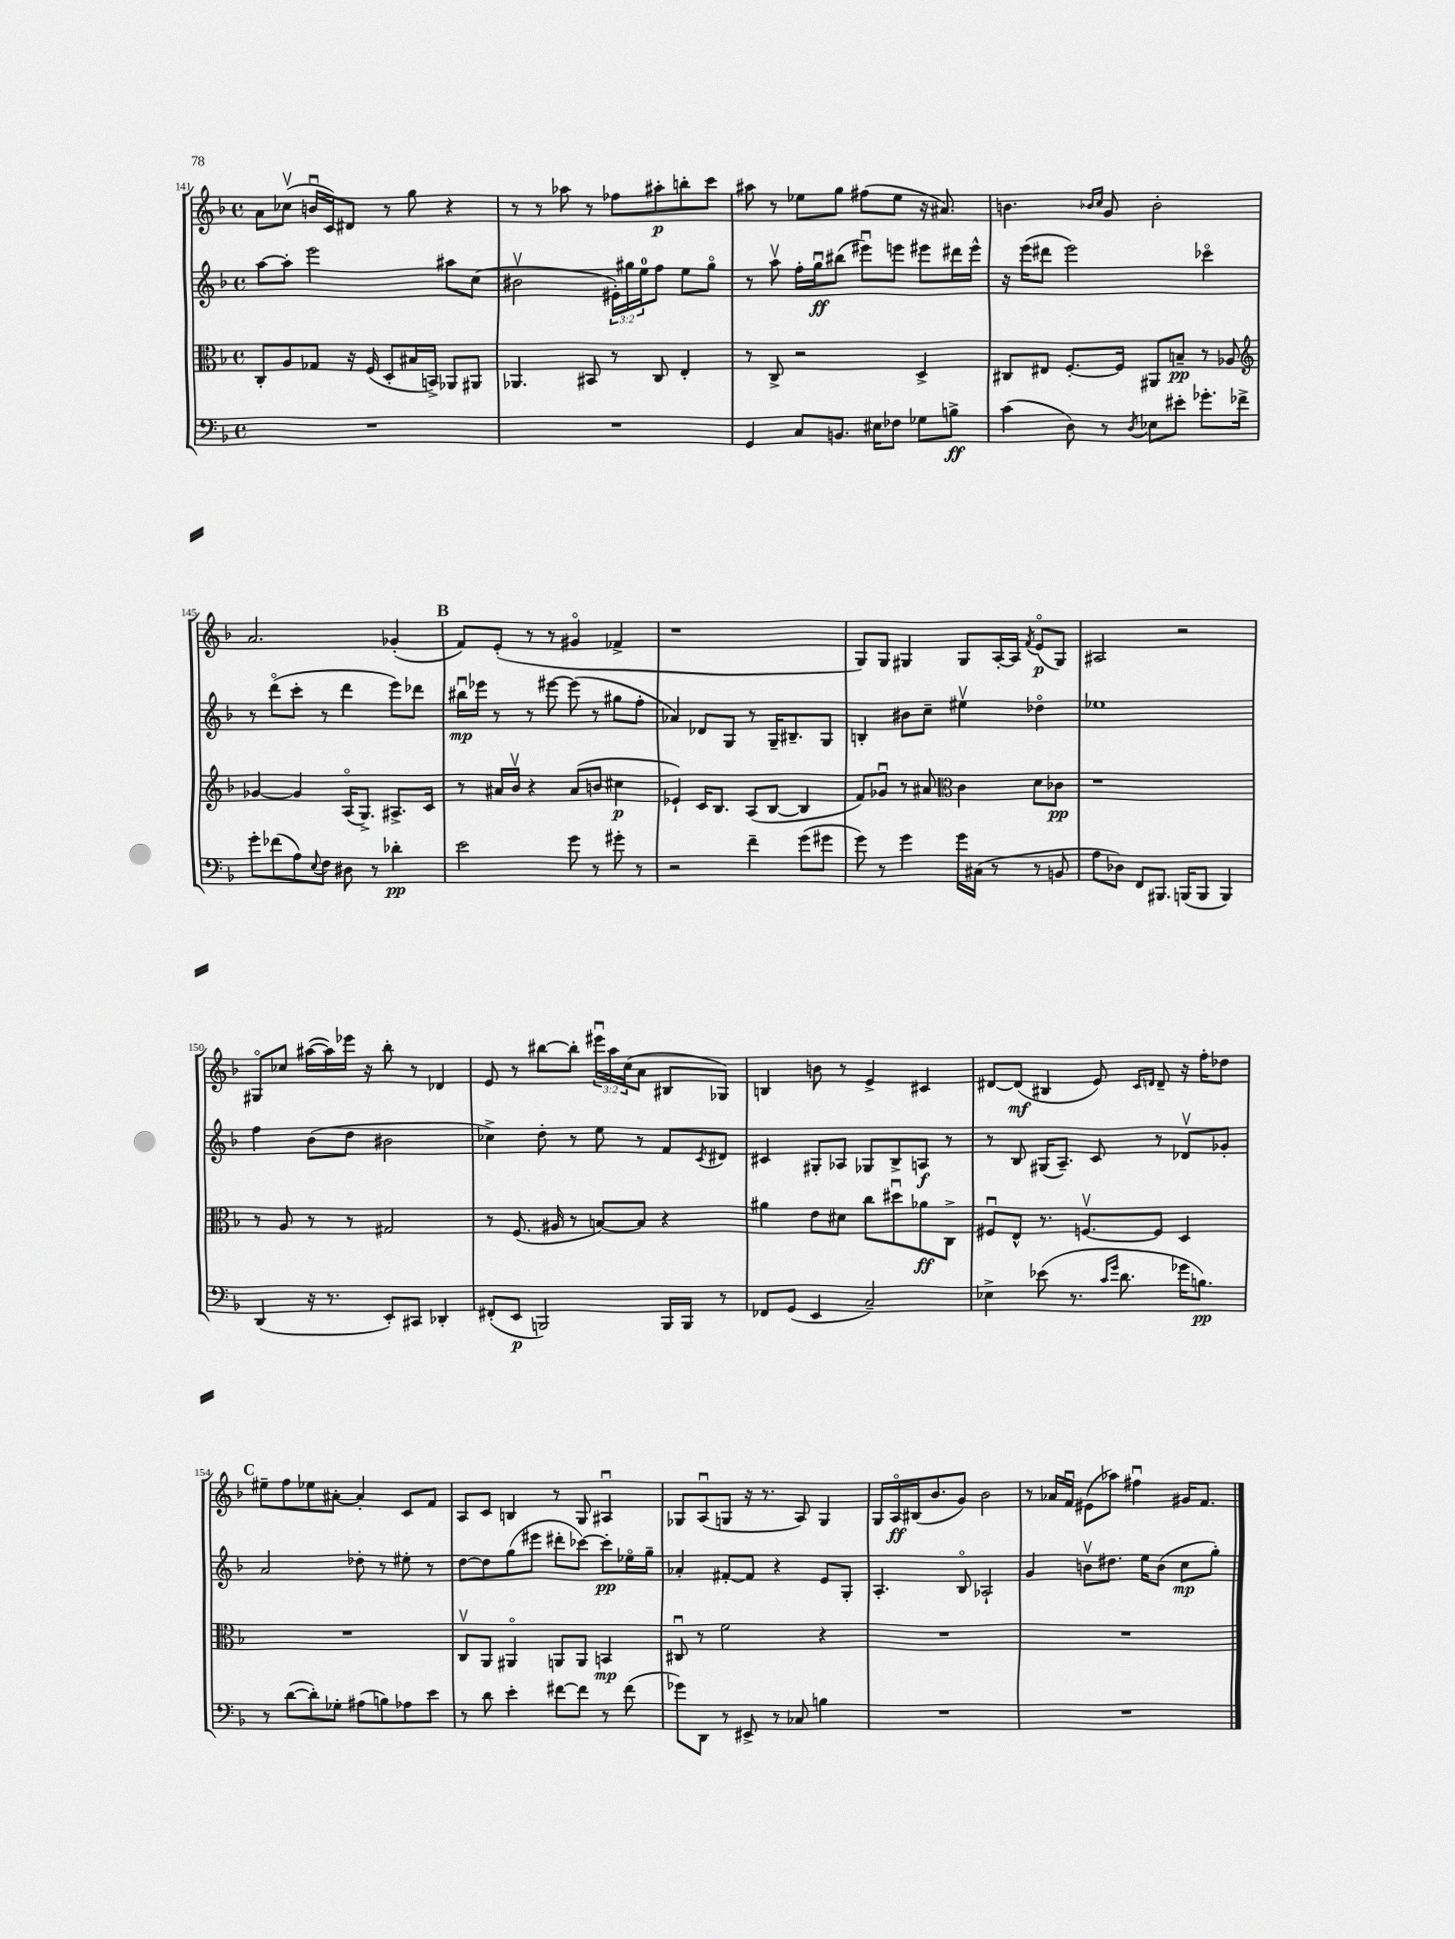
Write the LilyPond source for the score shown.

<<
\new StaffGroup <<
\new Staff = "s0" {
    \clef treble \key f \major \defaultTimeSignature \time 4/4 \override Staff.TupletNumber.text = #tuplet-number::calc-fraction-text
    a'8 ces''8\upbow( b'16\downbow c'16) dis'8 r8 g''8 r4 |
    r8 r8 aes''8 r8 fes''8 ais''8-.\p b''8-. c'''8 |
    ais''8 r8 ees''8 g''8 fis''8( ees''8 r16 ais'8.) |
    b'4. \grace { bes'16 c''16 } g'8 bes'2-. |
    a'2. ges'4-.( |
    \mark \markup { \bold "B" } f'8) e'8-.( r8 r8 gis'4\flageolet fes'4-> |
    r1 |
    g8) g8 gis4 gis8 a16~-. a16 \acciaccatura { f'8 } e'8\flageolet\p( gis8) |
    ais2 r2 |
    gis8\flageolet ces''8 ais''16~( ais''16) ees'''16 r16 bes''8-. r8 des'4 |
    e'8 r8 bis''8~ bis''8-. \tuplet 3/2 { eis'''16\downbow a''16 c''16( } a'8 bis8 ges8) |
    b4 b'8 r8 e'4-> cis'4 |
    dis'8~ dis'8\mf( bis4 e'8) \grace { c'16 d'16 } d'8-- r16 f''16-. des''8 |
    \mark \markup { \bold "C" } eis''8-- f''8 ees''8 ais'8~-. ais'4-. c'8 f'8 |
    a8 c'8 b4 r8 g8 ais4\downbow |
    ges8 a8\downbow( g8 r16 r8. a8) g4 |
    g16 a16\flageolet\ff bis16( bes'8. g'8) bes'2 |
    r8 aes'16 f'16\downbow eis'8( aes''8) fis''4\downbow gis'16 f'8. \bar "|." |
}
\new Staff = "s1" {
    \clef treble \key f \major \defaultTimeSignature \time 4/4 \override Staff.TupletNumber.text = #tuplet-number::calc-fraction-text
    a''8~ a''8-. e'''2 ais''8 c''8( |
    bis'2\upbow \tuplet 3/2 { eis'16-.) gis''16 e''16-0 } f''8 e''8 gis''8\flageolet |
    r8 a''8\upbow f''16-. g''16\downbow\ff bis''8( eis'''8\downbow) e'''8 eis'''8 dis'''16 eis'''16-^ |
    r16 e'''16( dis'''8 e'''2) ces'''4\flageolet |
    r8 d'''8\flageolet( c'''8-. r8 d'''4 e'''8) des'''8 |
    \mark \markup { \bold "B" } bis''16\downbow\mp ees'''16 r8 r8 eis'''8~ eis'''8( r8 gis''8 f''8-. |
    aes'4) des'8 g8 r8 g16-- bis8.-- g8 |
    b4-. bis'8 c''8-- eis''4\upbow des''4\flageolet |
    ees''1 |
    f''4 bes'8( d''8 bis'2 |
    ces''4->) d''8-. r8 e''8 r8 f'8 \acciaccatura { c'8 } dis'8 |
    cis'4 gis8-. aes8 ges8 bes8-> a8\f r8 |
    r8 bes8 gis16( a8.--) c'8 r8 des'8\upbow ges'8-. |
    \mark \markup { \bold "C" } a'2 des''8-. r8 eis''8-. r8 |
    d''8~ d''8 g''8( eis'''8 dis'''8-. ces'''8~) ces'''8-.\pp ees''16\flageolet g''16-- |
    aes'4-. fis'8~-. fis'8 r4 e'8 g8-. |
    a4.-. bes8\flageolet aes2-! |
    g'4 b'8\upbow dis''8. e''16 b'8( c''8\mp g''8-.) \bar "|." |
}
\new Staff = "s2" {
    \clef alto \key f \major \defaultTimeSignature \time 4/4
    c8-. a8 ges8 r16 f16( d8-. bis16 b,16->) aes,8 ais,8 |
    aes,4. bis,8 r8 c8 e4-. |
    r8 c8-> r2 d4-> |
    cis8 eis8 f8.~-. f16 ais,8 b8--\pp r8 aes8 |
    \clef treble ges'4~ ges'4 a16\flageolet( g8.->) ais8.-> c'16 |
    \mark \markup { \bold "B" } r8 ais'16 bes'16\upbow r4 ais'8( b'8 cis''4\p |
    ees'4-!) c'16 bes8. a8( bes8~ bes4 |
    f'8) ges'8\downbow r8 ais'8 \clef alto c'4 d'8 ces'8\pp |
    r1 |
    r8 a8 r8 r8 gis2 |
    r8 f8.( ais16 r8 b8~) b8 r4 |
    ais'4 e'8 dis'8 c''8 dis''8\downbow aes'8\ff c8-> |
    fis8\downbow e8-^ r8. f8.~\upbow f8 d4 |
    \mark \markup { \bold "C" } R1 |
    c8\upbow a,8 ais,4\flageolet a,8 a,8 b,4\mp |
    cis8\downbow r8 f'2 r4 |
    R1 |
    R1 \bar "|." |
}
\new Staff = "s3" {
    \clef bass \key f \major \defaultTimeSignature \time 4/4
    R1 |
    R1 |
    g,4 c8 b,8. eis16 fes8 ges8 b8->\ff |
    c'4( d8) r8 \acciaccatura { d8 } ees8 eis'8-. ges'8.-. fes'16-> |
    g'8-. fes'8( a8) \appoggiatura { e8 } f8 dis8 r8 des'4-.\pp |
    \mark \markup { \bold "B" } e'2 g'8 r8 gis'8-. r8 |
    r2 f'4-- g'8( gis'8 |
    g'8) r8 g'4 g'16 cis16( r8 r8 b,8 |
    a8 des8) f,8 bis,,8. b,,16( b,,8 b,,4) |
    d,4( r16 r8. e,8-.) cis,8 des,4-. |
    fis,8-.( e,8\p b,,2) b,,16 b,,16 r8 |
    fes,8 g,8( e,4 c2--) |
    ees4-> ees'8( r8. \grace { c'16 g'16 } d'8. ges'16 b8.\pp) |
    \mark \markup { \bold "C" } r8 d'8~( d'8-.) ges8-. ais8( b8) aes8 e'8 |
    r8 d'8 e'4-. fis'8~ fis'8 r8 fis'8( |
    ges'8) d,8 r8 eis,8-> r8 ces8 b4 |
    R1 |
    R1 \bar "|." |
}
>>
>>
\layout { \context { \Score currentBarNumber = #141 } }
